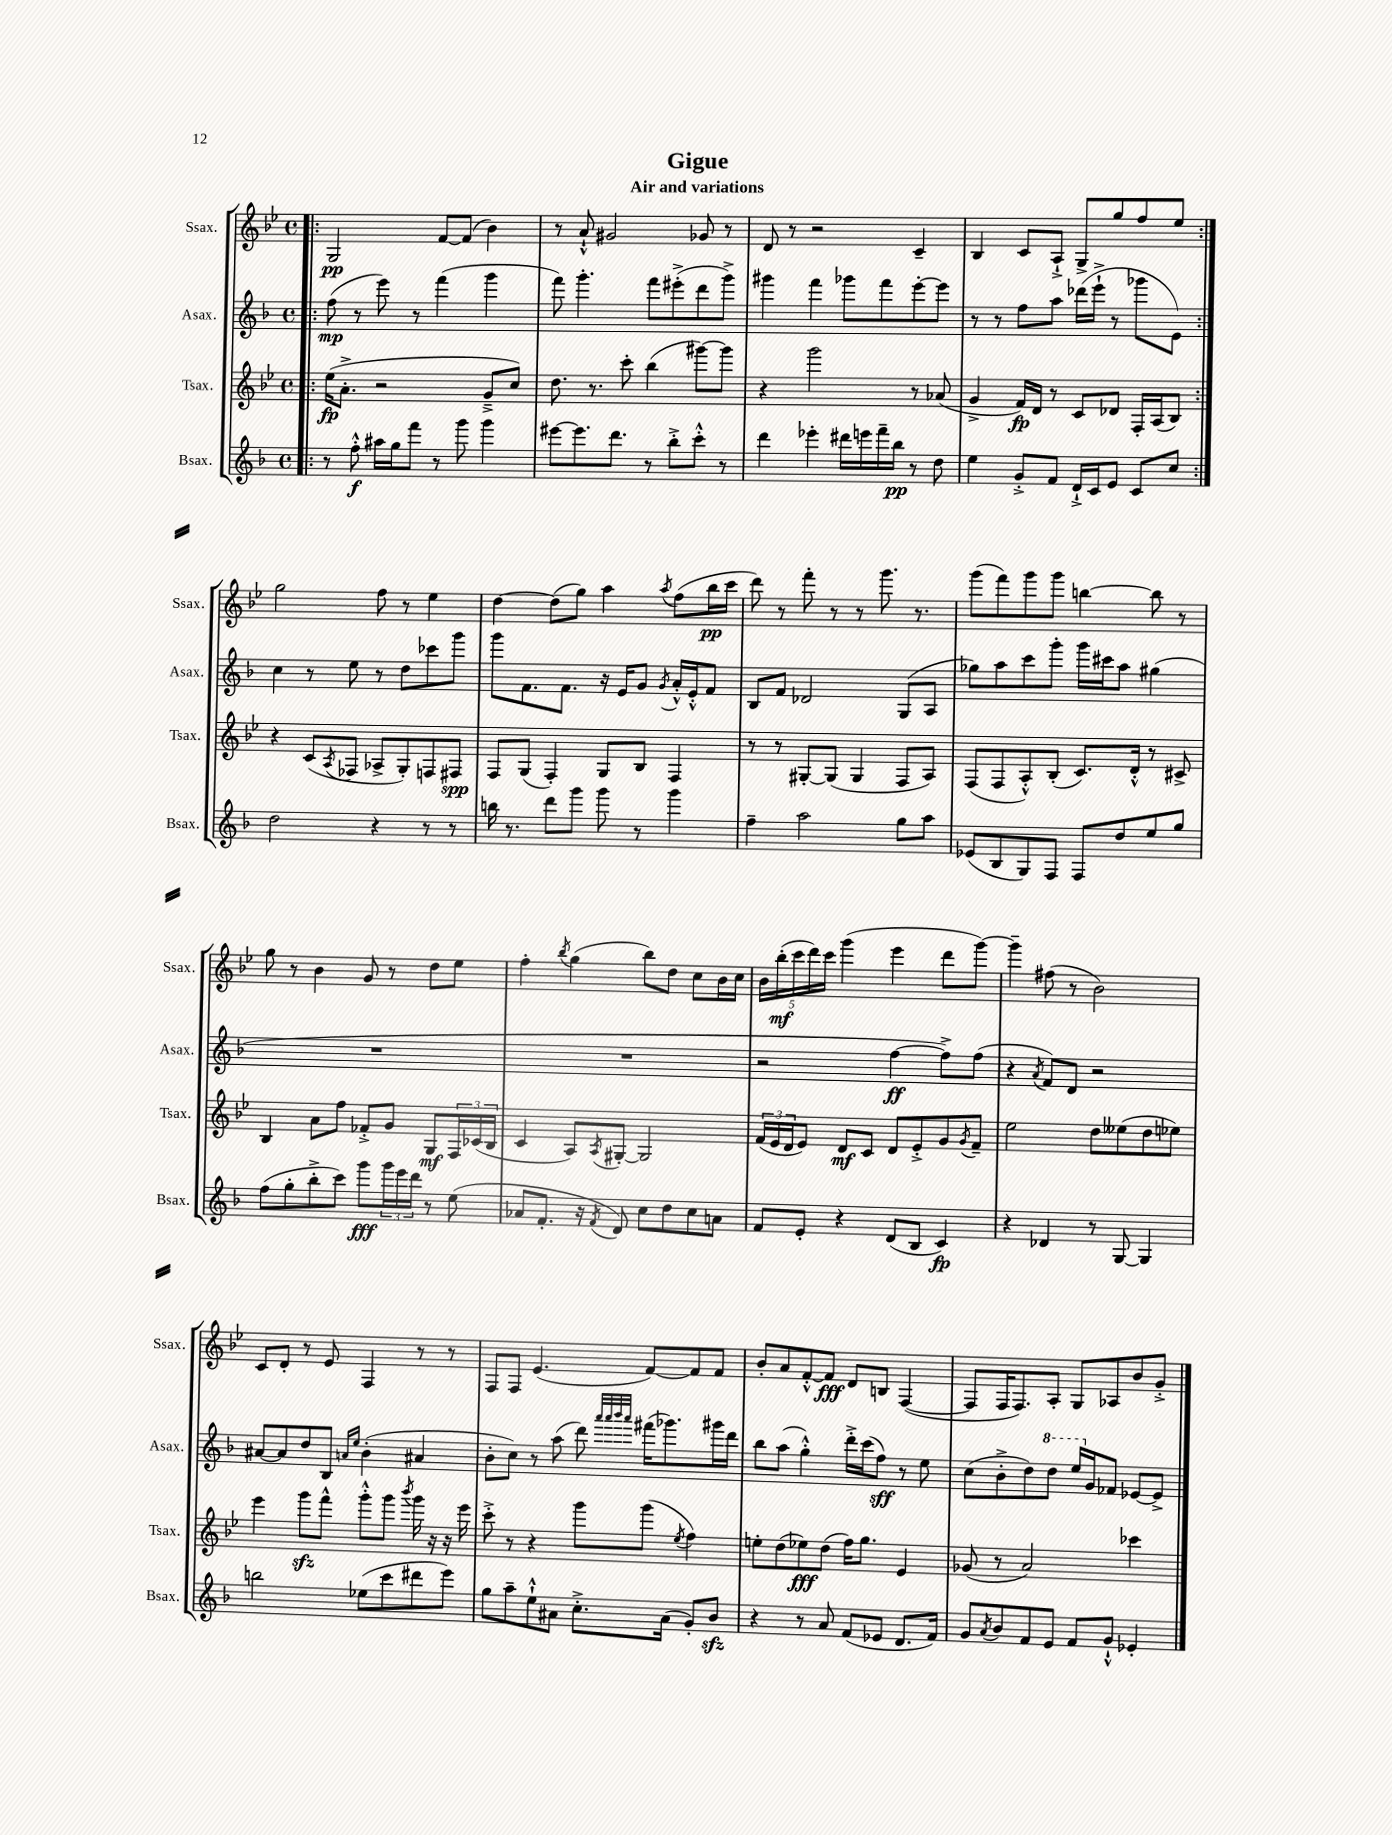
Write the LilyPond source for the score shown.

\header { title = "Gigue" subtitle = "Air and variations" }
<<
\new StaffGroup <<
\new Staff = "s0" \with { instrumentName = "Ssax." shortInstrumentName = "Ssax." } {
    \clef treble \key bes \major \defaultTimeSignature \time 4/4
    \repeat volta 2 { \bar ".|:" g2\pp f'8~ f'8( bes'4) |
    r8 a'8-!-^ gis'2 ges'8 r8 |
    d'8 r8 r2 c'4-- |
    bes4 c'8 a8-!-> g8-> g''8 f''8 ees''8 | }
    g''2 f''8 r8 ees''4 |
    d''4~ d''8( g''8) a''4 \acciaccatura { a''8 } f''8( bes''16\pp c'''16 |
    d'''8) r8 f'''8-. r8 r8 g'''8. r8. |
    g'''8( f'''8) g'''8 g'''8 b''4~ b''8 r8 |
    g''8 r8 bes'4 g'8 r8 d''8 ees''8 |
    f''4-. \acciaccatura { bes''8 } g''4( bes''8) d''8 c''8 bes'16 c''16 |
    \tuplet 5/4 { bes'16 bes''16-.\mf( c'''16 d'''16) c'''16 } g'''4( ees'''4 d'''8 g'''8~) |
    g'''4-- fis''8( r8 bes'2) |
    c'8 d'8-. r8 ees'8 f4 r8 r8 |
    f8 f8 ees'4.( f'8~) f'8 f'8 |
    bes'8-. a'8 f'8~-.-^ f'8\fff d'8 b8 f4~( |
    f8 f16 f8.) a8-. g8 aes8 bes'8 g'8-.-> \bar "|." |
}
\new Staff = "s1" \with { instrumentName = "Asax." shortInstrumentName = "Asax." } {
    \clef treble \key f \major \defaultTimeSignature \time 4/4
    \repeat volta 2 { \bar ".|:" f''8\mp( r8 e'''8) r8 f'''4( g'''4 |
    f'''8) g'''4.-. f'''8 eis'''8-.->( d'''8 g'''8->) |
    gis'''4 f'''4 ges'''8 f'''8 e'''8~-. e'''8 |
    r8 r8 f''8 a''8 des'''16( e'''16-!-> r8 ges'''8 e'8) | }
    c''4 r8 e''8 r8 d''8 ces'''8 g'''8 |
    g'''8 f'8. f'8. r16 e'16 g'8 \acciaccatura { g'8 } a'16-.-^ e'16-.-^ f'8 |
    bes8 f'8 des'2 g8( a8 |
    ges''8) a''8 c'''8 g'''8-. g'''16 cis'''16 a''8 gis''4( |
    R1 |
    R1 |
    r2 f''4~\ff f''8->) f''8( |
    r4 \acciaccatura { a'8 } f'8) d'8 r2 |
    ais'8~ ais'8 d''8 bes8 \grace { a'16 e''16 } bes'4-.( ais'4 |
    bes'8-. c''8) r8 a''8( d'''8) \grace { a'''32 a'''32 bes'''32 a'''32 } fis'''16( ges'''8.) gis'''16 d'''16 |
    bes''8 a''8( g''4-.-^) d'''16-.-> c'''16( f''8\sff) r8 e''8 |
    c''8( bes'8-.-> d''8) \ottava #1 d'''8 e'''16 \ottava #0 g'16 fes'8 ees'8~ ees'8-> \bar "|." |
}
\new Staff = "s2" \with { instrumentName = "Tsax." shortInstrumentName = "Tsax." } {
    \clef treble \key bes \major \defaultTimeSignature \time 4/4
    \repeat volta 2 { \bar ".|:" ees''16\fp( a'8.-.-> r2 g'8---> c''8) |
    d''8. r8. c'''8-. bes''4( gis'''8~) gis'''8 |
    r4 g'''2 r8 aes'8( |
    g'4-> f'16\fp) d'16 r8 c'8 des'8 f16-. a16( bes8) | }
    r4 c'8( \acciaccatura { a8 } fes8 aes8-> g8-.) f8 fis8\spp |
    f8 g8( f4-.) g8 bes8 f4 |
    r8 r8 gis8~-. gis8( gis4 f8 a8) |
    f8( f8 a8-.-^) bes8-.( c'8.) d'16-.-^ r8 cis'8-> |
    bes4 a'8 f''8 fes'8-.-> g'8 g8\mf \tuplet 3/2 { f16 ces'16( bes16 } |
    c'4 a8) \acciaccatura { a8 } gis8~-. gis2 |
    \tuplet 3/2 { f'16( ees'16 d'16 } ees'8) d'8\mf c'8 d'8 ees'8-.-> g'8 \acciaccatura { g'8 } f'8-- |
    ees''2 d''8 eeses''8( d''8 ees''8) |
    ees'''4 g'''8\sfz f'''8-^ g'''8-.-^ g'''8 \acciaccatura { bes'''8 } g'''16 r16 r16 ees'''16 |
    c'''8-.-> r8 r4 g'''8 g'''8( \acciaccatura { ees''8 } f''4) |
    e''8-. d''8( ees''8\fff) d''8( f''16) g''8. ees'4 |
    ges'8( r8 a'2) ces'''4 \bar "|." |
}
\new Staff = "s3" \with { instrumentName = "Bsax." shortInstrumentName = "Bsax." } {
    \clef treble \key f \major \defaultTimeSignature \time 4/4
    \repeat volta 2 { \bar ".|:" r8 f''8-.-^\f ais''16 g''16 f'''8 r8 g'''8 g'''4 |
    eis'''8~ eis'''8. d'''8. r8 bes''8-.-> c'''8-.-^ r8 |
    d'''4 ees'''4-. dis'''16 e'''16 f'''16-- bes''16\pp r8 d''8 |
    e''4 g'8-.-> f'8 d'16-!-> c'16 e'8 c'8 c''8 | }
    d''2 r4 r8 r8 |
    b''16 r8. d'''8 g'''8 g'''8 r8 g'''4 |
    f''4-- a''2 g''8 a''8 |
    ees'8( bes8 g8) f8 f8 d''8 e''8 g''8 |
    f''8( g''8-. bes''8-.-> c'''8) g'''8\fff \tuplet 3/2 { g'''16 e'''16 d'''16 } r8 e''8( |
    aes'8 f'8.-. r16 \acciaccatura { f'8 } d'8) c''8 d''8 c''8 a'8 |
    f'8 e'8-. r4 d'8( bes8 c'4\fp) |
    r4 des'4 r8 g8~ g4 |
    b''2 ees''8( c'''8 dis'''8 e'''8) |
    g''8 a''8-- e''8-!-^ ais'8 c''8.-.-> ais'16( g'8-.) bes'8\sfz |
    r4 r8 a'8 f'8( ees'8 d'8. f'16) |
    g'8 \acciaccatura { a'8 } bes'8 f'8 e'8 f'8 g'8-!-^ ees'4-. \bar "|." |
}
>>
>>
\layout { \context { \Score \remove "Bar_number_engraver" } }
